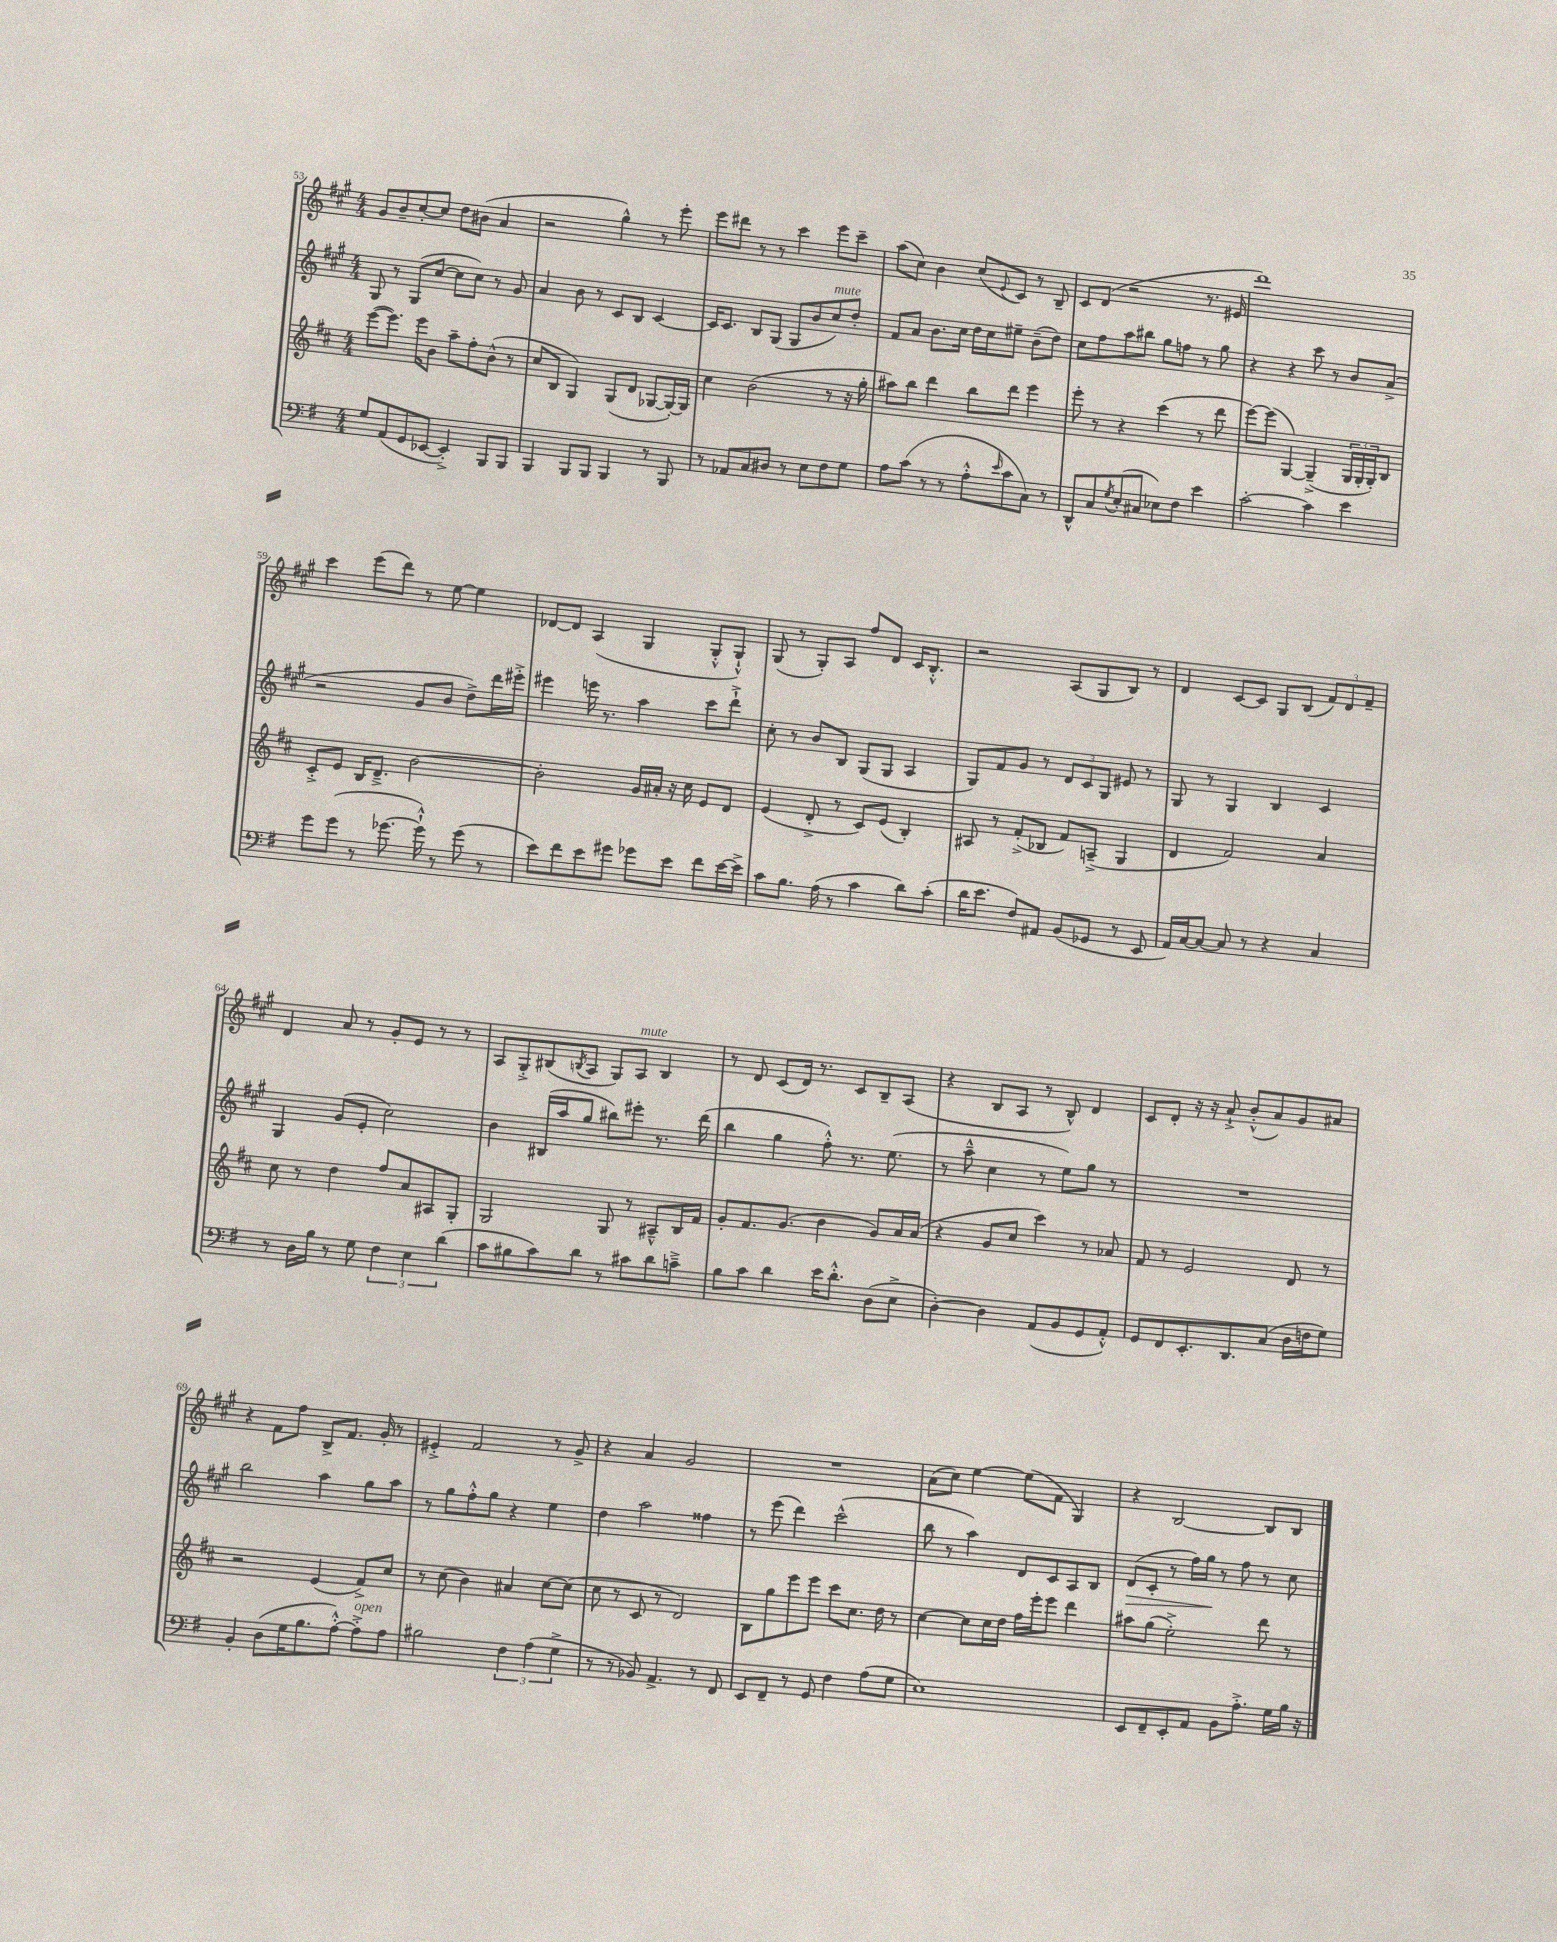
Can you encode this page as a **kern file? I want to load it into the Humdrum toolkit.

**kern	**kern	**kern	**kern
*staff4	*staff3	*staff2	*staff1
*clefF4	*clefG2	*clefG2	*clefG2
*k[f#]	*k[f#c#]	*k[f#c#g#]	*k[f#c#g#]
*M4/4	*M4/4	*M4/4	*M4/4
8G	([8eee	8G#	8g#
(8AA	8.eee])	8r	8b~
8GG	.	(8G#	[8cc#'
.	16eee	.	.
[8EE-	8b	[8cc#	8cc#]
4EE-'^])	8aa~	8cc#]	8dd
.	8ff#'	8cc#)	(8b#
8BBB	(8b^^	8r	4a
8BBB	8r	8g#	.
=	=	=	=
4BBB	8cc#	4a	2r
.	8B	.	.
8BBB	4G)	8b	.
8BBB	.	8r	.
4BBB	(8G	8c#	4gg#^^)
.	8d	8B	.
8r	[8G-	[4c#	8r
8BBB	16G-'_)	.	8eee'
.	16G-]	.	.
=	=	=	=
8r	4cc#	16c#]	8eee
.	.	8.c#	.
8AA-	.	.	8ddd#
8C	(2b	8B	8r
8D#	.	(8G#	8r
8r	.	8G#	4ccc#
8E	.	8b	.
8F#	8r	8cc#)	8eee
8G	16r	8dd'	8ccc#~
.	16gg'	.	.
=	=	=	=
8A	8aa#)	8f#	(8aa
(8c	8bb	8a	8cc#)
8r	4ddd	8.b	4b
8r	.	.	.
.	.	16cc#	.
8A'^^	8bb	16dd	(8cc#
.	.	16cc#	.
16qqe	.	.	8qqe
8c	8ddd	8ee#~	8c#)
8C)	4eee	(8b~	8r
8r	.	8dd)	8B~
=	=	=	=
8DD^^	8eee'	8cc#	8c#
8C	8r	8ff#	(8d
8qG	.	.	.
(8E'	4r	8aa	2r
8C#	.	8bb#	.
8E-)	(4ccc#	8gg#	.
8F#	.	8ff	.
4e	8r	8r	8.r
.	8ddd	8gg#	.
.	.	.	16e#
=	=	=	=
[2c'	[8eee)	4r	1ddd)
.	(8eee]	.	.
.	[4G)	4r	.
4c]	(4G~^]	8ccc#	.
.	.	8r	.
4e	24G	8b	.
.	24G'	.	.
.	24G')	.	.
.	8B	(8a^	.
=	=	=	=
8g	8c#'^	2r	4ccc#
(8g	8e	.	.
8r	16B	.	(8eee
.	8.d~^	.	.
[8.g-	.	.	8ddd)
.	[2b	8g#	8r
16g-`^^])	.	.	.
8r	.	8b	[8ee
(8g-	.	8dd^)	4ee]
8r	.	16ddd	.
.	.	16eee#'^	.
=	=	=	=
8e)	2b']	4eee#	[8d-
8f#	.	.	8d-]
8e	.	16eee	(4A
.	.	8.r	.
8g#	.	.	.
8g-	16g	4aa	4G#
.	16a#'	.	.
8e	16r	.	.
.	16cc#	.	.
8f#	8e	8ccc#	8G#'^^
[16e	8d	8ddd`^	8G#`^^)
16e^]	.	.	.
=	=	=	=
8c	(4e	8cc#'	(8G#
8.B	.	8r	8r
.	8d'^	8b	8G#')
(16A	.	.	.
8r	8r	8B	8A
4c	8c#)	(8G#	8ff#
.	(8e	8G#	8d
8d)	4B')	4A	16c#
.	.	.	8.B'^^
(8c'	.	.	.
=	=	=	=
16d	8A#	8G#)	2r
8.e	.	.	.
.	8r	8f#	.
8F#)	(8f#'^	8g#	.
8AA#	8B-	8r	.
(8BB	8f#)	12d	(8A
.	.	12c#	.
8GG-	(8A~^	.	8G#
.	.	12G#	.
8r	4G	8e#	8B)
8EE	.	8r	8r
=	=	=	=
16AA)	4d	8G#	4d
[16C	.	.	.
8C_	.	8r	.
8C]	2f#)	4G#	[8c#
8r	.	.	8c#]
4r	.	4B	8G#
.	.	.	(8B
4C	4a	4c#	12f#)
.	.	.	12d
.	.	.	12f#~
=	=	=	=
8r	8cc#	4G#	4d
16D	8r	.	.
16B	.	.	.
8r	4dd	(8g#	8a
8G	.	8e'	8r
6F#	8ff#	2cc#)	8g#'
.	8a	.	8e
6E	.	.	.
.	8A#	.	8r
(6d	.	.	.
.	8G'	.	8r
=	=	=	=
8c	2G	4b	8A
8B#	.	.	8G#'^
8c)	.	(16B#	(8B#
.	.	16aa	.
.	.	.	8qB
8d	.	8gg#	8A
8r	8G	8bb#)	8G#)
8c#	8r	8eee#'	8A
8d	8A#~^^	8.r	4B
8c~^	16B	.	.
.	16f#	(16ddd	.
=	=	=	=
8B	8g'	4bb	8r
8c	8.f#	.	8d
4d	.	4gg#	(8c#
.	(8.g	.	.
.	.	.	16d)
.	.	.	8.r
16e	4b	8ff#'^^)	.
8.d'^^	.	.	.
.	.	8.r	8c#
(8D	8g)	.	8B~
.	.	(8.ee	.
8E^	16a	.	(8A
.	(16a	.	.
=	=	=	=
[4D')	4r	8r	4r
.	.	8aa~^^	.
4D]	8g	4cc#	8B
.	8cc#	.	8A
(8AA	4ccc#)	8r	8r
8BB	.	8ee)	8B^^)
8GG	8r	8gg#	4d
8AA'^^)	8a-	8r	.
=	=	=	=
8GG	8f#	1r	8c#
8FF#	8r	.	8d'
8.EE'	2e	.	16r
.	.	.	16r
.	.	.	8a`^
8.DD	.	.	.
.	.	.	(8b'^^
(8C	.	.	8a)
16D	8d	.	8g#
16F	.	.	.
8G)	8r	.	8a#
=	=	=	=
4BB'	2r	2bb	4r
(8D	.	.	8f#
16G	.	.	8ff#
8.B	.	.	.
.	(4e	4aa	8B^
[8A'^^)	.	.	8.f#
8A'^]	8f#^)	8gg#	.
.	.	.	16g#'
8A	8cc#	8aa	8r
=	=	=	=
2B#	8r	8r	4e#'^
.	(8cc#	8gg#	.
.	4b)	8ff#'^^	2f#
.	.	8gg#	.
6F#	4a#	4r	.
(6A	.	.	.
.	[8cc#	4ee	8r
6G^	.	.	.
.	(8cc#]	.	8g#^
=	=	=	=
8r	8cc#	4dd	4r
8r	8r	.	.
8BB-)	8c#	2aa	4a
4.AA^	8r	.	.
.	2d)	.	2g#
8r	.	4ff##	.
8FF#	.	.	.
=	=	=	=
8EE	8B	8r	1r
8FF#~	8gg	(8eee	.
8r	8eee	4ddd)	.
8GG	8eee	.	.
4F#	8ccc#	(2ccc#^^	.
.	8.cc#	.	.
(8A	.	.	.
.	16dd	.	.
8G	8r	.	.
=	=	=	=
1E)	[4cc#	8bb	(8a
.	.	8r	8cc#)
.	8cc#]	4aa)	[4ee
.	16cc#	.	.
.	16dd	.	.
.	16ff#	8d	(8ee]
.	16eee'	.	.
.	8eee	8c#	8f#
.	4ddd	8A	4G#)
.	.	8B	.
=	=	=	=
8EE	8aa#	(8d	4r
8FF#~	(8gg	8c#'	.
8EE'	2ee'^)	8r	[2B
8AA	.	16ff#)	.
.	.	16gg#	.
8BB	.	8r	.
8.A'^	.	8ff#	.
.	8ddd	8r	8B]
16G	.	.	.
16B	8r	8cc#	8B
16r	.	.	.
==	==	==	==
*-	*-	*-	*-
